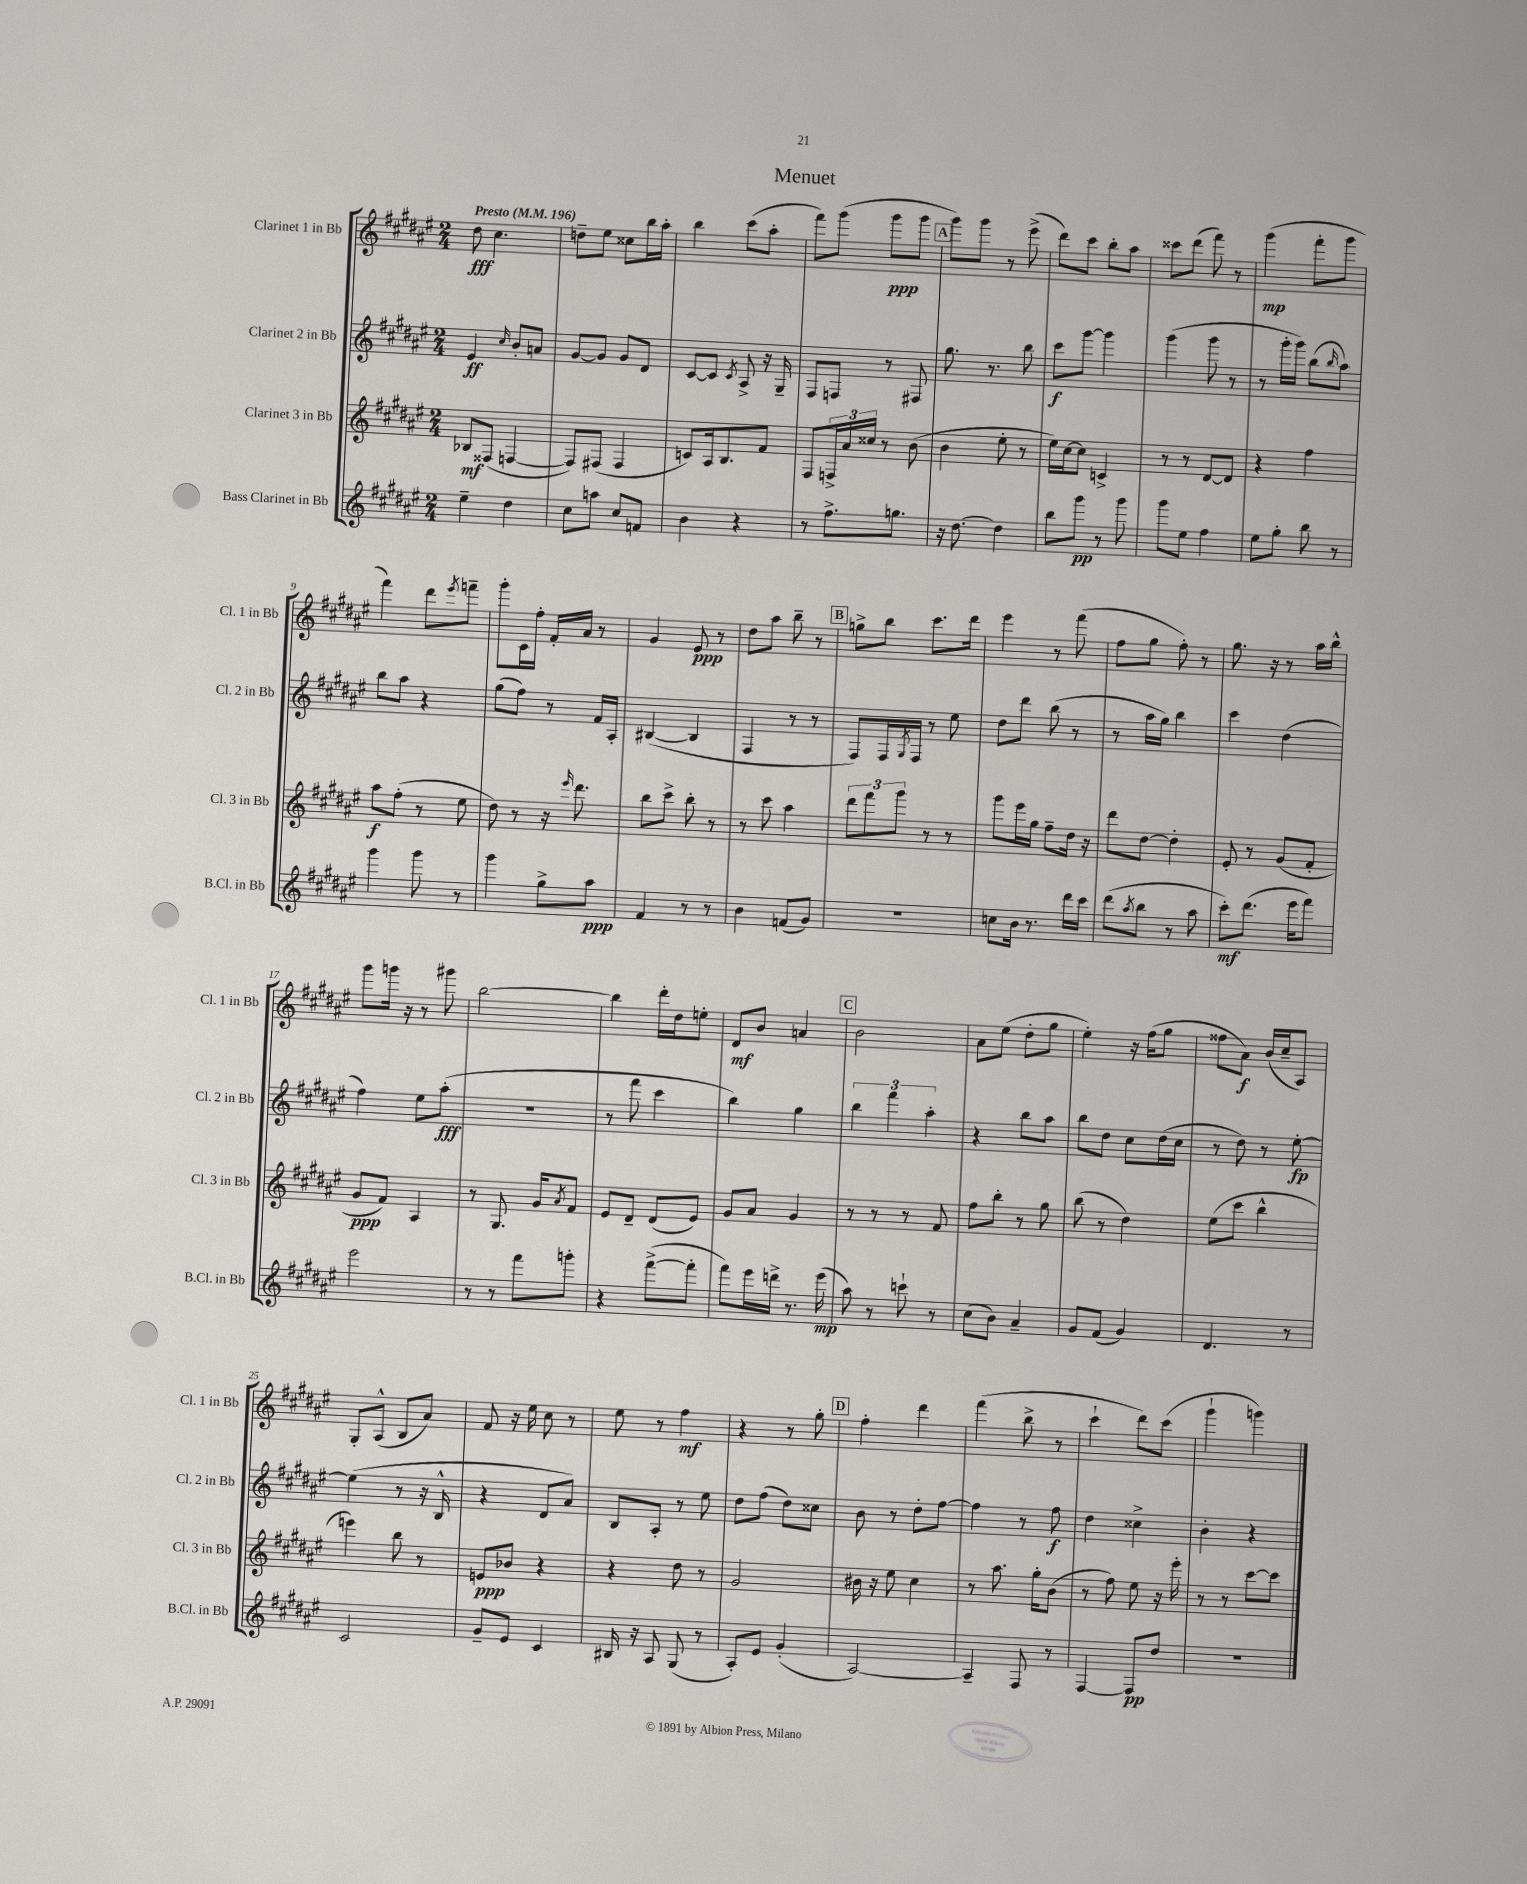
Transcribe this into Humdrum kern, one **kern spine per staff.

**kern	**kern	**kern	**kern
*staff4	*staff3	*staff2	*staff1
*clefG2	*clefG2	*clefG2	*clefG2
*k[f#c#g#d#a#e#]	*k[f#c#g#d#a#e#]	*k[f#c#g#d#a#e#]	*k[f#c#g#d#a#e#]
*M2/4	*M2/4	*M2/4	*M2/4
*MM196	*MM196	*MM196	*MM196
4ee#~	8B-	4e#	8dd#
.	(8F##	.	4.cc#
.	.	16qqcc#	.
4dd#	[4F	8b'	.
.	.	8a	.
=	=	=	=
8cc#	8F])	[8g#	8dd~
8aa	(8F#	8g#]	8ee#
8cc#	4F#	8g#	8cc##
8f	.	8d#	16bb
.	.	.	16aa#'
=	=	=	=
4b	8c)	[8c#	4bb
.	16A#	8c#]	.
.	8.B	.	.
.	.	8qc#	.
4r	.	8A#^	(8ccc#
.	8f#	16r	8aa#'
.	.	16G#~	.
=	=	=	=
8r	8F#	8F#	8fff#)
8.ff#^	24F^	8F	(8ggg#
.	24a#	.	.
.	24cc##	.	.
.	8r	8r	8ggg#
8.gg	.	.	.
.	(8b	8F#	8ggg#
=	=	=	=
16r	4b	8.gg#	8ggg#)
[8.dd#	.	.	.
.	.	.	8ggg#
.	.	8.r	.
4dd#]	8ee#'	.	8r
.	8r	8bb	(8eee#^
=	=	=	=
8bb	16ee#)	8ccc#	8ddd#)
.	[16cc#	.	.
8ggg#	8cc#]	[8ggg#	8ccc#
8r	4c^	4ggg#]	8bb'
8ggg#	.	.	8aa#
=	=	=	=
8ggg#	8r	(4ggg#	8ccc##
8ee#	8r	.	(8ddd#
4ff#	[8d#	8ggg#	8fff#)
.	8d#]	8r	8r
=	=	=	=
8ee#	4r	8r	(4ggg#
8gg#'	.	16ggg#'	.
.	.	16ggg#)	.
8bb	4ff#	(8bb	8fff#'
.	.	16qqbb	.
8r	.	8aa#)	8ggg#
=	=	=	=
4ggg#	8aa#	8bb	4fff#)
.	(8ff#'	8aa#	.
8ggg#	8r	4r	8ddd#
.	.	.	8qeee#
8r	8ee#	.	8fff~
=	=	=	=
4ggg#	8dd#)	(8gg#	8ggg#'
.	8r	8ff#)	16c#
.	.	.	16ff#'
8gg#^	16r	8r	16f#'
.	16qqeee#	.	.
.	8.ddd#	.	16a#
8aa#	.	16f#	8r
.	.	16A#'	.
=	=	=	=
4f#	8bb	([4B#	4g#
.	8ccc#^	.	.
8r	8bb'	4B#]	8e#
8r	8r	.	8r
=	=	=	=
4b	8r	4F#	8dd#
.	8ccc#	.	8aa#
(8f	4aa#	8r	8bb~
8g#)	.	8r	8r
=	=	=	=
2r	12ddd#	8F#)	8gg^
.	12fff#	.	.
.	.	16F#	8bb
.	12ggg#	.	.
.	.	8qG#	.
.	.	16F#	.
.	8r	8r	8.ccc#
.	8r	8ee#	.
.	.	.	16ddd#
=	=	=	=
8cc	8ggg#	8dd#	4eee#
16b	16eee#	8ddd#	.
8.r	16gg#	.	.
.	8ff#~	(8bb	8r
16ddd#	16dd#	8r	(8fff#
16ccc#	16r	.	.
=	=	=	=
(8ddd#	8ddd#	8r	8ff#
8qaa#	.	.	.
8bb	[8dd#	16aa#	8gg#
.	.	16gg#)	.
8r	4dd#']	4bb	8ff#')
8aa#	.	.	8r
=	=	=	=
8ccc#')	8e#'	4ccc#	8.gg#
(8.ddd#	8r	.	.
.	.	.	16r
.	(8g#	(4dd#	8r
16eee#	.	.	.
8fff#)	8f#'	.	16aa#
.	.	.	16bb^^
=	=	=	=
2eee#	8g#	4ff#)	8ggg#
.	8f#)	.	16ggg
.	.	.	16r
.	4A#	8ee#	8r
.	.	(8aa#'	8ggg#
=	=	=	=
8r	8r	2r	[2bb
8r	8.G#	.	.
8fff#	.	.	.
.	16g#	.	.
.	8qa#	.	.
8ggg'	8f#	.	.
=	=	=	=
4r	8e#	8r	4bb]
.	8d#~	8fff#	.
([8fff#^	(8d#	4ccc#	16ddd#'
.	.	.	16dd#
8fff#']	8e#)	.	8ee'
=	=	=	=
8fff#)	8g#	4bb)	8d#
16eee#	8a#	.	8b
16ddd^	.	.	.
8.r	4g#	4gg#	4a
(16eee#	.	.	.
=	=	=	=
8aa#)	8r	6bb	2b
8r	8r	.	.
.	.	6fff#	.
8ccc`	8r	.	.
.	.	6aa#'	.
8r	8f#	.	.
=	=	=	=
(8cc#	8ff#	4r	8a#
8b)	8bb'	.	(8ee#
4a#~	8r	8bb	8dd#'
.	8gg#	8aa#	8gg#
=	=	=	=
8g#	(8bb	8bb	4ee#')
(8f#	8r	8dd#	.
4g#)	4dd#)	8cc#	16r
.	.	.	(16ff#
.	.	(16dd#	8gg#
.	.	16cc#	.
=	=	=	=
4.d#	(8ee#	8r	8ff##
.	8ccc#	8dd#)	8a#)
.	4bb^^	8r	(16b
.	.	.	16cc#~
8r	.	[8ee#'	8A#)
=	=	=	=
2c#	4eee)	(4ee#]	8G#'
.	.	.	(8A#^^
.	8bb	8r	8B
.	8r	16r	8a#)
.	.	16B^^	.
=	=	=	=
8g#~	8e	4r	8f#
8e#	8b-	.	16r
.	.	.	16ee#
4c#	4r	8d#	8cc#
.	.	8a#)	8r
=	=	=	=
16B#	4r	8B	8ee#
16r	.	.	.
8A#	.	8A#'	8r
(8G#	8dd#	8r	4ff#
8r	8r	8ee#	.
=	=	=	=
8A#')	2g#	8dd#	4r
8e#	.	(8ff#	.
(4g#'	.	8dd#)	8r
.	.	8cc##	8gg#'
=	=	=	=
[2A#)	16b#	8b	4ff#'
.	16r	.	.
.	8ee#	8r	.
.	4cc#	8dd#'	4ddd#
.	.	[8ff#	.
=	=	=	=
4A#~]	8r	4ff#]	(4fff#
.	8.aa#	.	.
8F#	.	8r	8bb^
.	16gg#'	.	.
8r	(8b	8ff#	8r
=	=	=	=
[4F#	8r	4dd#	4ccc#`
.	8ff#)	.	.
8F#]	8ee#	4cc##^	8ddd#)
8dd#	16r	.	(8ccc#
.	16eee#'	.	.
=	=	=	=
2r	8r	4b'	4ggg#`
.	8r	.	.
.	[8ccc#	4r	4ggg)
.	8ccc#]	.	.
==	==	==	==
*-	*-	*-	*-
